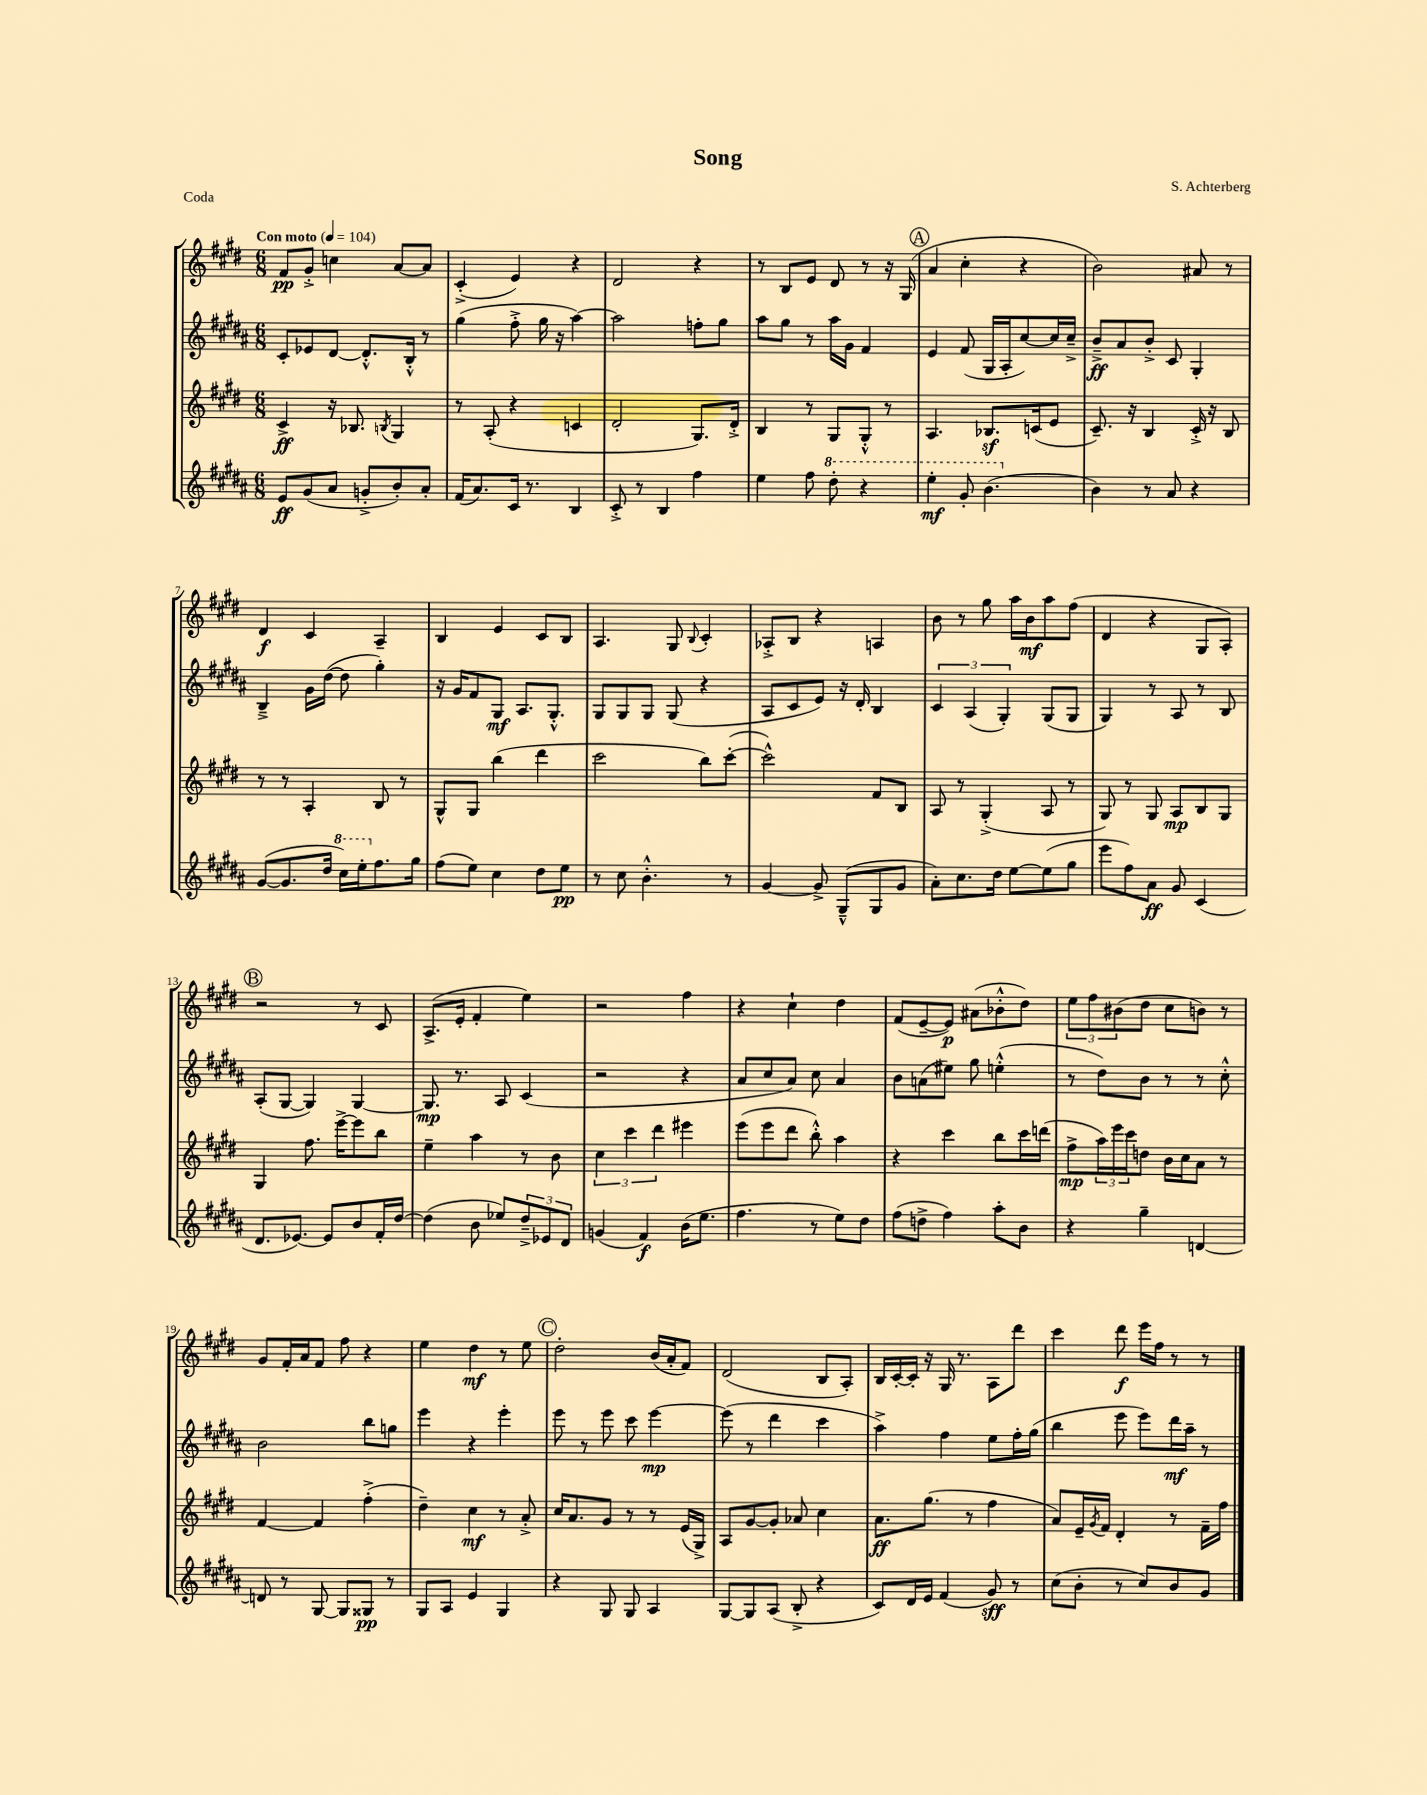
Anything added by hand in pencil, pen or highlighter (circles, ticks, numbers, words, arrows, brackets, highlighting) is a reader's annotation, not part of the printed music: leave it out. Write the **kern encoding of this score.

**kern	**dynam	**kern	**dynam	**kern	**dynam	**kern	**dynam
*part4	*part4	*part3	*part3	*part2	*part2	*part1	*part1
*staff4	*staff4	*staff3	*staff3	*staff2	*staff2	*staff1	*staff1
*clefG2	*	*clefG2	*	*clefG2	*	*clefG2	*
*k[f#c#g#d#a#]	*	*k[f#c#g#d#]	*	*k[f#c#g#d#a#]	*	*k[f#c#g#d#]	*
*M6/8	*	*M6/8	*	*M6/8	*	*M6/8	*
*MM104	*	*MM104	*	*MM104	*	*MM104	*
=1	=1	=1	=1	=1	=1	=1	=1
!	!	!	!	!	!	!LO:TX:a:B:t=Con moto	!
8e/L	ff	4c#^/	ff	8c#'/L	.	8f#/L	pp
(8g#/	.	.	.	8e-X/	.	8g#'^/J	.
8a#/J	.	16r	.	[8d#/J	.	4ccn\	.
.	.	8.B-X/	.	.	.	.	.
8gn'^/L	.	.	.	8.d#'^^/L]	.	.	.
.	.	8qBn/	.	.	.	.	.
8b'/)	.	4G#/	.	.	.	[8a/L	.
.	.	.	.	16B'^^/Jk	.	.	.
8a#'/J	.	.	.	8r	.	8a/J]	.
=2	=2	=2	=2	=2	=2	=2	=2
(16f#/KL	.	8r	.	(4gg#\	.	(4c#'^/	.
8.a#/)	.	.	.	.	.	.	.
.	.	(8A'/	.	.	.	.	.
16c#/Jk	.	4r	.	8ff#'^\	.	4e/)	.
8.r	.	.	.	.	.	.	.
.	.	.	.	16gg#\	.	.	.
.	.	.	.	16r	.	.	.
4B/	.	4cn/	.	[4aa#\)	.	4r	.
=3	=3	=3	=3	=3	=3	=3	=3
8c#'^/	.	2d#'/	.	2aa#\]	.	2d#/	.
8r	.	.	.	.	.	.	.
4B/	.	.	.	.	.	.	.
4ff#\	.	8.G#/L)	.	8ffn'\L	.	4r	.
.	.	.	.	8gg#\J	.	.	.
.	.	16d#'^/Jk	.	.	.	.	.
=4	=4	=4	=4	=4	=4	=4	=4
4ee\	.	4B/	.	8aa#\L	.	8r	.
.	.	.	.	8gg#\J	.	8B/L	.
8ff#\	.	8r	.	8r	.	8e/J	.
*8va	*	*	*	*	*	*	*
8ddd#'\	.	8G#/L	.	16aa#\LL	.	8d#/	.
.	.	.	.	16g#\JJ	.	.	.
4r	.	8G#'^^/J	.	4f#/	.	8r	.
.	.	8r	.	.	.	16r	.
.	.	.	.	.	.	(16G#/	.
!!LO:REH:place=s1:t=A
=5	=5	=5	=5	=5	=5	=5	=5
4eee'\	mf	4.A/	.	4e/	.	4a/	.
8gg#'/	.	.	.	(8f#/	.	4cc#'\	.
(4.bb\	.	8.B-Xz/L	.	16G#/LL	.	.	.
.	.	.	.	16A#'/J	.	.	.
.	.	.	.	[8cc#/)	.	4r	.
.	.	(16cn/k	.	.	.	.	.
.	.	8e/J	.	16cc#/L]	.	.	.
.	.	.	.	16cc#~^/JJ	.	.	.
=6	=6	=6	=6	=6	=6	=6	=6
*X8va	*	*	*	*	*	*	*
4b\)	.	8.c#~/)	.	8b~^/L	ff	2b\)	.
.	.	.	.	8a#/	.	.	.
.	.	16r	.	.	.	.	.
8r	.	4B/	.	8b'^/J	.	.	.
8a#/	.	.	.	8c#/	.	.	.
4r	.	16c#'^/	.	4G#'/	.	8a#X/	.
.	.	16r	.	.	.	.	.
.	.	8B/	.	.	.	8r	.
!!LO:LB:g=z
=7	=7	=7	=7	=7	=7	=7	=7
([8g#/L	.	8r	.	4B~^/	.	4d#/	f
8.g#/]	.	8r	.	.	.	.	.
.	.	4A'/	.	16g#\LL	.	4c#/	.
16dd#/Jk	.	.	.	([16dd#\JJ	.	.	.
*8va	*	*	*	*	*	*	*
16ccc#\LL)	.	.	.	8dd#\]	.	.	.
16eee'\J	.	.	.	.	.	.	.
*X8va	*	*	*	*	*	*	*
8.ff#\	.	8B/	.	4gg#'\)	.	4A~/	.
.	.	8r	.	.	.	.	.
16gg#\Jk	.	.	.	.	.	.	.
=8	=8	=8	=8	=8	=8	=8	=8
(8ff#\L	.	8G#^^/L	.	16r	.	4B/	.
.	.	.	.	16g#/KL	.	.	.
8ee\J)	.	8G#/J	.	8f#/	.	.	.
4cc#\	.	(4bb\	.	8G#/J	mf	4e/	.
.	.	.	.	8.A#/L	.	.	.
8dd#\L	.	4ddd#\	.	.	.	8c#/L	.
.	.	.	.	8.G#'^^/J	.	.	.
8ee\J	pp	.	.	.	.	8B/J	.
=9	=9	=9	=9	=9	=9	=9	=9
8r	.	2ccc#\	.	8G#/L	.	4.A/	.
8cc#\	.	.	.	8G#/	.	.	.
4.b'^^\	.	.	.	8G#/J	.	.	.
.	.	.	.	(8G#/	.	8G#/	.
.	.	.	.	.	.	8qqB/	.
.	.	8bb\L)	.	4r	.	4c#'/	.
8r	.	([8ccc#'\J	.	.	.	.	.
=10	=10	=10	=10	=10	=10	=10	=10
[4g#/	.	2ccc#^^\])	.	8A#/L	.	8A-X'^/L	.
.	.	.	.	8c#/	.	8B/J	.
8g#^/]	.	.	.	8e/J)	.	4r	.
(8G#~^^/L	.	.	.	16r	.	.	.
.	.	.	.	16d#'/	.	.	.
8G#/	.	8f#/L	.	4B/	.	4An/	.
8g#/J	.	8B/J	.	.	.	.	.
=11	=11	=11	=11	=11	=11	=11	=11
8a#'\L)	.	8A/	.	6c#/	.	8b\	.
8.cc#\	.	8r	.	.	.	8r	.
.	.	.	.	(6A#/	.	.	.
.	.	(4G#'^/	.	.	.	8gg#\	.
16dd#\Jk	.	.	.	.	.	.	.
.	.	.	.	6G#'/)	.	.	.
[8ee\L	.	.	.	.	.	16aa\LL	.
.	.	.	.	.	.	16b\J	mf
(8ee\]	.	8A/	.	(8G#/L	.	8aa\	.
8gg#\J	.	8r	.	8G#/J	.	(8ff#\J	.
=12	=12	=12	=12	=12	=12	=12	=12
8eee\L	.	8G#/)	.	4G#/)	.	4d#/	.
8ff#\)	.	8r	.	.	.	.	.
8a#\J	ff	8G#/	.	8r	.	4r	.
8g#/	.	8A/L	mp	8A#/	.	.	.
(4c#/	.	8B/	.	8r	.	8G#/L	.
.	.	8G#/J	.	8B/	.	8A'/J)	.
!!LO:LB:g=z
!!LO:REH:place=s1:t=B
=13	=13	=13	=13	=13	=13	=13	=13
8.d#/L	.	4G#/	.	(8A#'/L	.	2r	.
.	.	.	.	[8G#/J	.	.	.
[8.e-X/J)	.	.	.	.	.	.	.
.	.	8.ff#\	.	4G#/])	.	.	.
8e-/L]	.	.	.	.	.	.	.
.	.	[16eee^\KL	.	.	.	.	.
8b/	.	8eee\]	.	[4G#/	.	8r	.
16f#'/L	.	8bb\J	.	.	.	8c#/	.
[16dd#/JJ	.	.	.	.	.	.	.
=14	=14	=14	=14	=14	=14	=14	=14
(4dd#\]	.	4ee~\	.	8.G#/]	mp	(8.A^/L	.
.	.	.	.	8.r	.	16e'/Jk	.
8b\	.	4aa\	.	.	.	4f#'/	.
8ee-X/L)	.	.	.	8A#/	.	.	.
12dd#~^/	.	8r	.	(4c#/	.	4ee\)	.
12e-X/	.	.	.	.	.	.	.
.	.	8b\	.	.	.	.	.
12d#/J	.	.	.	.	.	.	.
=15	=15	=15	=15	=15	=15	=15	=15
(4gn/	.	6cc#\	.	2r	.	2r	.
.	.	6ccc#\	.	.	.	.	.
4f#/)	f	.	.	.	.	.	.
.	.	6ddd#\	.	.	.	.	.
(16b\KL	.	4eee#X\	.	4r	.	4ff#\	.
8.ee\J	.	.	.	.	.	.	.
=16	=16	=16	=16	=16	=16	=16	=16
4.ff#\	.	(8eee\L	.	8a#/L	.	4r	.
.	.	8eee\	.	8cc#/	.	.	.
.	.	8ddd#\J	.	8a#/J)	.	4cc#`\	.
8r	.	8bb'^^\)	.	8cc#\	.	.	.
8ee\L)	.	4aa\	.	4a#/	.	4dd#\	.
8dd#\J	.	.	.	.	.	.	.
=17	=17	=17	=17	=17	=17	=17	=17
(8ff#\L	.	4r	.	8b\L	.	(8f#/L	.
8ddn^\J	.	.	.	(8an\	.	[8e~/	.
4ff#\)	.	4ccc#\	.	8ee#X\J)	.	8e/J])	p
.	.	.	.	8gg#\	.	(8a#X\L	.
8aa#'\L	.	8bb\L	.	(4een'^^\	.	8b-X'^^\	.
8b\J	.	16ccc#\L	.	.	.	8dd#\J)	.
.	.	(16dddn\JJ	.	.	.	.	.
=18	=18	=18	=18	=18	=18	=18	=18
4r	.	8ff#^\L	mp	8r	.	12ee\L	.
.	.	.	.	.	.	12ff#\	.
.	.	24aa\L)	.	8dd#\L)	.	.	.
.	.	24eee\	.	.	.	(12b#X\	.
.	.	24ccc#\J	.	.	.	.	.
4gg#~\	.	8ddn\J	.	8b\J	.	8dd#\J	.
.	.	16b\LL	.	8r	.	8cc#\L	.
.	.	16cc#\J	.	.	.	.	.
[4dn/	.	8a\J	.	8r	.	8bn\J)	.
.	.	8r	.	8cc#'^^\	.	8r	.
!!LO:LB:g=z
=19	=19	=19	=19	=19	=19	=19	=19
8dn/]	.	[4f#/	.	2b\	.	8g#/L	.
8r	.	.	.	.	.	16f#'/L	.
.	.	.	.	.	.	16a/J	.
[8G#/	.	4f#/]	.	.	.	8f#/J	.
8G#/L]	.	.	.	.	.	8ff#\	.
8G##X/J	pp	(4ff#'^\	.	8bb\L	.	4r	.
8r	.	.	.	8ggn\J	.	.	.
=20	=20	=20	=20	=20	=20	=20	=20
8G#/L	.	4dd#~\)	.	4eee\	.	4ee\	.
8A#/J	.	.	.	.	.	.	.
4e/	.	4cc#\	mf	4r	.	4dd#\	mf
4G#/	.	8r	.	4eee'\	.	8r	.
.	.	8a'^/	.	.	.	8ee\	.
!!LO:REH:place=s1:t=C
=21	=21	=21	=21	=21	=21	=21	=21
4r	.	16cc#/KL	.	8eee\	.	2dd#'\	.
.	.	8.a/	.	.	.	.	.
.	.	.	.	8r	.	.	.
8G#/	.	8g#/J	.	8eee\	.	.	.
8G#/	.	8r	.	8ccc#\	.	.	.
4A#/	.	8r	.	[4eee\	mp	(16b/LL	.
.	.	.	.	.	.	16a'/J	.
.	.	(16e/LL	.	.	.	8f#/J)	.
.	.	16G#^/JJ)	.	.	.	.	.
=22	=22	=22	=22	=22	=22	=22	=22
[8G#/L	.	8A/L	.	(8eee\]	.	(2d#/	.
8G#/]	.	[8g#/	.	8r	.	.	.
(8A#/J	.	8g#'/J]	.	4ddd#\	.	.	.
8B'^/	.	8a-X/	.	.	.	.	.
4r	.	4cc#\	.	4ccc#\	.	8B/L	.
.	.	.	.	.	.	8A'/J)	.
=23	=23	=23	=23	=23	=23	=23	=23
8c#/L)	.	8.a\L	ff	4aa#^\)	.	16B/LL	.
.	.	.	.	.	.	[16c#'/	.
16d#/L	.	.	.	.	.	16c#'/JJ]	.
16e/JJ	.	(8.gg#\J	.	.	.	16r	.
(4f#/	.	.	.	4ff#\	.	16G#/	.
.	.	.	.	.	.	8.r	.
.	.	8r	.	.	.	.	.
8g#/)	sff	4ff#\	.	8ee\L	.	8A\L	.
8r	.	.	.	16ff#'\L	.	8ddd#\J	.
.	.	.	.	(16gg#\JJ	.	.	.
=24	=24	=24	=24	=24	=24	=24	=24
(8cc#\L	.	8a/L)	.	4bb\	.	4ccc#\	.
8b'\J	.	16e~/L	.	.	.	.	.
.	.	8qg#/	.	.	.	.	.
.	.	16f#/JJ	.	.	.	.	.
8r	.	4d#'/	.	8eee\	.	8ddd#\	f
8cc#/L)	.	.	.	8eee\L)	.	16eee\LL	.
.	.	.	.	.	.	16ff#\JJ	.
8b/	.	8r	.	16ddd#\L	mf	8r	.
.	.	.	.	16aa#~\JJ	.	.	.
8g#/J	.	16f#~\LL	.	8r	.	8r	.
.	.	16ff#\JJ	.	.	.	.	.
==	==	==	==	==	==	==	==
*-	*-	*-	*-	*-	*-	*-	*-
